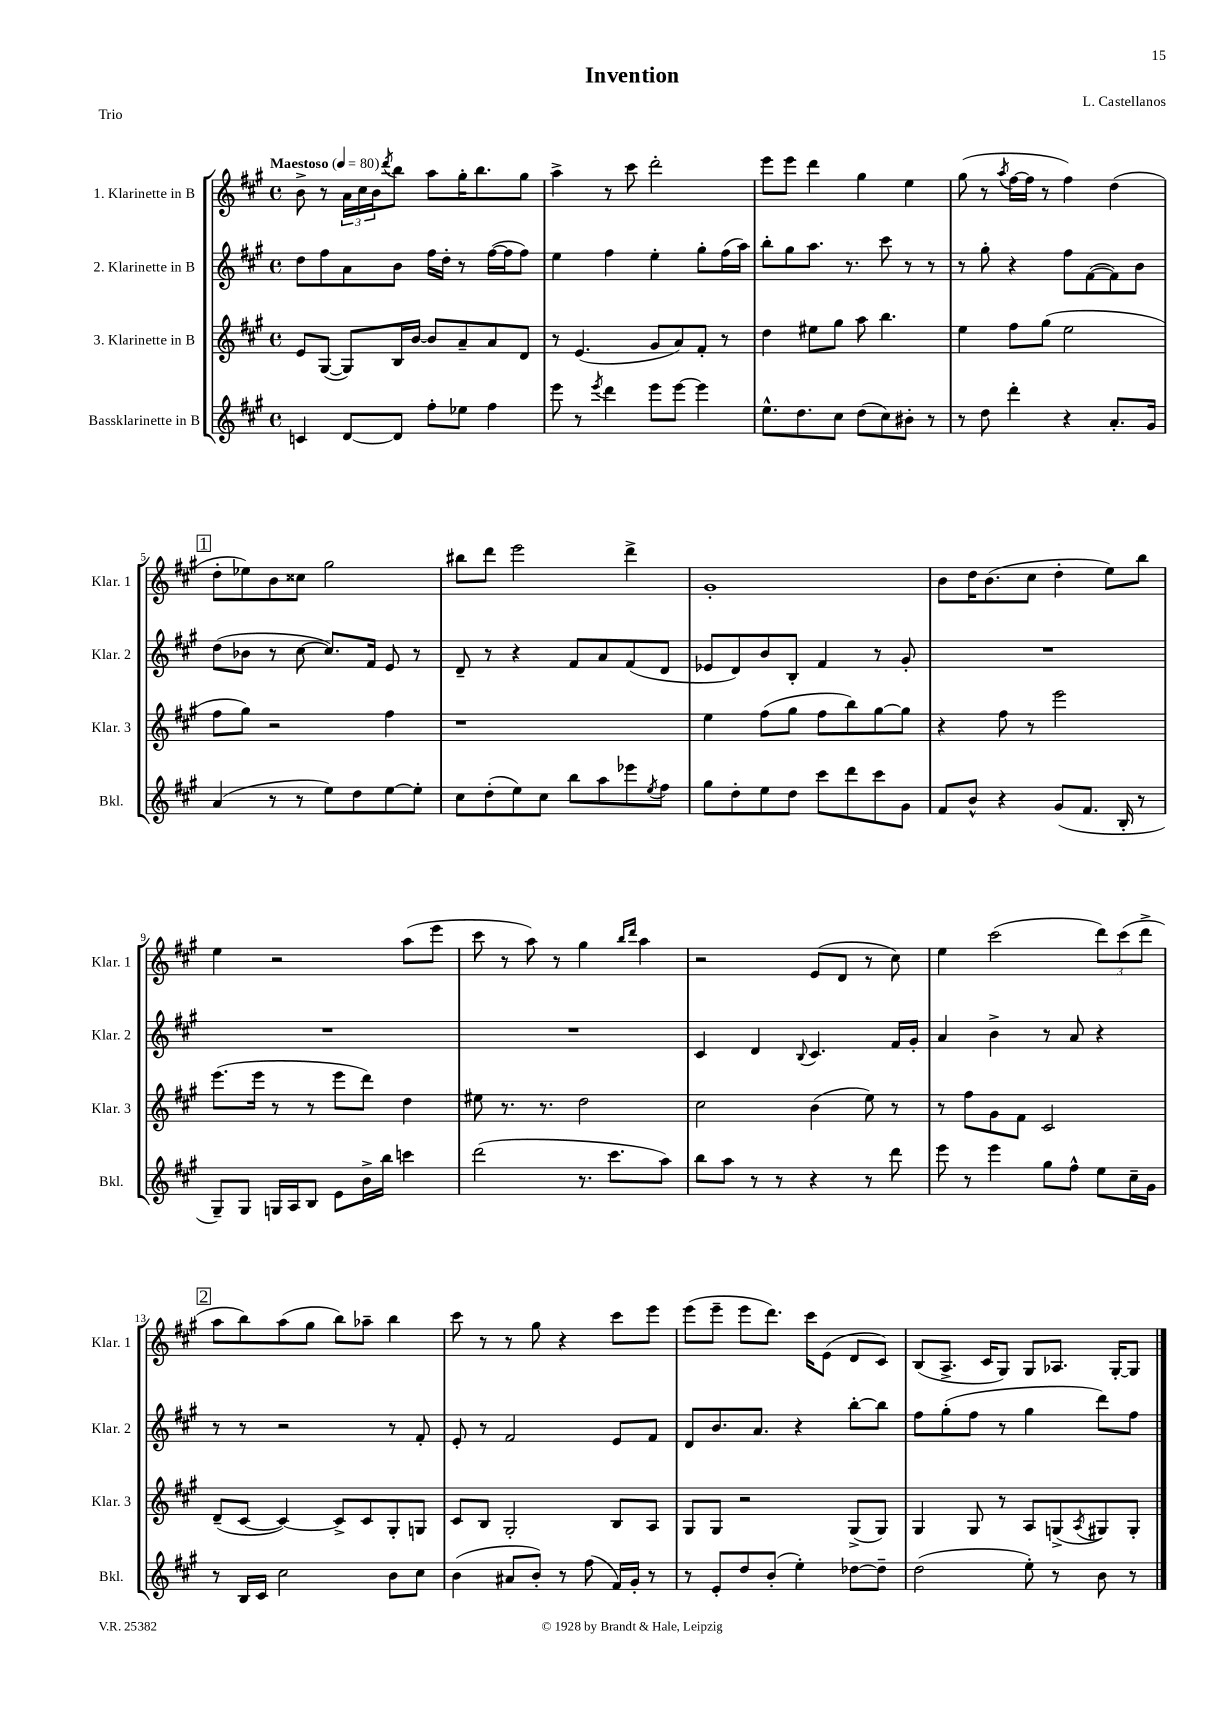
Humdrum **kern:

**kern	**kern	**kern	**kern
*part4	*part3	*part2	*part1
*staff4	*staff3	*staff2	*staff1
*I"Bassklarinette in B	*I"3. Klarinette in B	*I"2. Klarinette in B	*I"1. Klarinette in B
*I'Bkl.	*I'Klar. 3	*I'Klar. 2	*I'Klar. 1
*clefG2	*clefG2	*clefG2	*clefG2
*k[f#c#g#]	*k[f#c#g#]	*k[f#c#g#]	*k[f#c#g#]
*M4/4	*M4/4	*M4/4	*M4/4
*met(c)	*met(c)	*met(c)	*met(c)
*MM80	*MM80	*MM80	*MM80
=1	=1	=1	=1
!	!	!	!LO:TX:a:B:t=Maestoso
4cn/	8e/L	8dd\L	8b^\
.	([8G#/J	8ff#\	8r
[8d/L	8G#/L])	8a\	24a\LL
.	.	.	24cc#\
.	.	.	24b\J
.	.	.	8qddd/
8d/J]	16B/L	8b\J	8bb\J
.	[16b/JJ	.	.
8ff#'\L	8b/L]	16ff#\LL	8aa\L
.	.	16dd'\JJ	.
8ee-X\J	8a~/	8r	16gg#'\K
.	.	.	8.bb\
4ff#\	8a/	([16ff#\LL	.
.	.	16ff#\J]	.
.	8d/J	8ff#\J)	8gg#\J
=2	=2	=2	=2
8eee\	8r	4ee\	4aa^\
8r	(4.e/	.	.
8qeee/	.	.	.
4ddd\	.	4ff#\	8r
.	.	.	8ccc#\
8eee\L	8g#/L	4ee'\	2ddd'\
[8eee\J	8a/)	.	.
4eee\]	8f#'/J	8gg#'\L	.
.	8r	(16ff#\L	.
.	.	16aa\JJ)	.
=3	=3	=3	=3
8.ee^^\L	4dd\	8bb'\L	8eee\L
.	.	8gg#\	8eee\J
8.dd\	.	.	.
.	8ee#X\L	8.aa\J	4ddd\
8cc#\J	8gg#\J	.	.
.	.	8.r	.
(8dd\L	8aa\	.	4gg#\
8cc#\)	4.bb\	8ccc#\	.
8b#X'\J	.	8r	4ee\
8r	.	8r	.
=4	=4	=4	=4
8r	4ee\	8r	(8gg#\
8dd\	.	8gg#'\	8r
.	.	.	8qaa/
4ddd'\	8ff#\L	4r	[16ff#\LL
.	.	.	16ff#\JJ]
.	(8gg#\J	.	8r
4r	2ee\	8ff#\L	4ff#\)
.	.	([8f#\	.
8.a'/L	.	8f#\])	(4dd\
.	.	8b\J	.
16g#/Jk	.	.	.
!!LO:LB:g=z
!!LO:REH:place=s1:t=1
=5	=5	=5	=5
(4a/	8ff#\L	(8dd\L	8dd'\L
.	8gg#\J)	8b-X\J	8ee-X\)
8r	2r	8r	8b\
8r	.	[8cc#\	8cc##X\J
8ee\L)	.	8.cc#/L])	2gg#\
8dd\	.	.	.
.	.	16f#/Jk	.
[8ee\	4ff#\	8e/	.
8ee'\J]	.	8r	.
=6	=6	=6	=6
8cc#\L	1r	8d~/	8bb#X\L
(8dd'\	.	8r	8ddd\J
8ee\)	.	4r	2eee\
8cc#\J	.	.	.
8bb\L	.	8f#/L	.
8aa\	.	8a/	.
8eee-X\	.	(8f#/	4ddd^\
8qee/	.	.	.
8ff#\J	.	8d/J	.
=7	=7	=7	=7
8gg#\L	4ee\	8e-X/L	1g#'
8dd'\	.	8d/)	.
8ee\	(8ff#\L	8b/	.
8dd\J	8gg#\J	8B'/J	.
8ccc#\L	8ff#\L	4f#/	.
8ddd\	8bb\)	.	.
8ccc#\	[8gg#\	8r	.
8g#\J	8gg#\J]	8g#'/	.
=8	=8	=8	=8
8f#/L	4r	1r	8b\L
8b^^/J	.	.	16dd\K
.	.	.	(8.b\
4r	8ff#\	.	.
.	8r	.	8cc#\J
(8g#/L	2eee\	.	4dd'\
8.f#/J	.	.	.
.	.	.	8ee\L)
16B'/	.	.	.
8r	.	.	8bb\J
!!LO:LB:g=z
=9	=9	=9	=9
8G#~/L)	(8.eee\L	1r	4ee\
8G#/J	.	.	.
.	16eee\Jk	.	.
16Gn/LL	8r	.	2r
16A/J	.	.	.
8B/J	8r	.	.
8e\L	8eee\L	.	.
16b^\L	8ddd\J)	.	.
16bb\JJ	.	.	.
4cccn\	4dd\	.	(8aa\L
.	.	.	8eee\J
=10	=10	=10	=10
(2ddd\	8ee#X\	1r	8ccc#\
.	8.r	.	8r
.	.	.	8aa\)
.	8.r	.	.
.	.	.	8r
8.r	2dd\	.	4gg#\
8.ccc#\L	.	.	.
.	.	.	16qqbb/LL
.	.	.	16qqddd/JJ
.	.	.	4aa\
8aa\J)	.	.	.
=11	=11	=11	=11
8bb\L	2cc#\	4c#/	2r
8aa\J	.	.	.
8r	.	4d/	.
8r	.	.	.
.	.	8qqB/	.
4r	(4b\	4.c#/	(8e/L
.	.	.	8d/J
8r	8ee\)	.	8r
8ddd\	8r	16f#/LL	8cc#\)
.	.	16g#'/JJ	.
=12	=12	=12	=12
8eee\	8r	4a/	4ee\
8r	8ff#\L	.	.
4eee\	8g#\	4b^\	(2ccc#\
.	8f#\J	.	.
8gg#\L	2c#/	8r	.
8ff#^^\J	.	8a/	.
8ee\L	.	4r	12ddd\L)
.	.	.	(12ccc#\
16cc#~\L	.	.	.
.	.	.	12ddd^\J
16g#\JJ	.	.	.
!!LO:LB:g=z
!!LO:REH:place=s1:t=2
=13	=13	=13	=13
8r	(8d~/L	8r	8aa\L
16B/LL	[8c#/J	8r	8bb\)
16c#/JJ	.	.	.
2cc#\	4c#/_)	2r	(8aa\
.	.	.	8gg#\J
.	8c#^/L]	.	8bb\L)
.	8c#/	.	8aa-X~\J
8b\L	8G#'/	8r	4bb\
8cc#\J	8Gn/J	8f#'/	.
=14	=14	=14	=14
(4b\	8c#/L	8e'/	8ccc#\
.	8B/J	8r	8r
8a#X/L	2G#'/	2f#/	8r
8b'/J)	.	.	8gg#\
8r	.	.	4r
(8ff#\	.	.	.
16f#/LL)	8B/L	8e/L	8ccc#\L
16g#'/JJ	.	.	.
8r	8A/J	8f#/J	8eee\J
=15	=15	=15	=15
8r	8G#/L	8d/L	(8eee\L
8e'/L	8G#/J	8.b/	8eee~\J
8dd/	2r	.	8eee\L
.	.	8.a/J	.
(8b'/J	.	.	8.ddd\J)
4ee'\)	.	4r	.
.	.	.	16ccc#\KL
.	.	.	(8e\J
[8dd-X\L	(8G#^/L	[8bb'\L	8d/L
8dd-~\J]	8G#/J)	8bb\J]	8c#/J)
=16	=16	=16	=16
(2dd\	4G#/	8ff#\L	(8B/L
.	.	(8gg#'\	8.A^/J
.	8G#/	8ff#\J	.
.	.	.	16c#/KL
.	8r	8r	8G#/J)
8ee'\)	8A/L	4gg#\	8G#/L
8r	(8Gn^/	.	8.A-X/J
.	8qA/	.	.
8b\	8G#X/)	8ddd\L)	.
.	.	.	[16G#'/KL
8r	8G#'/J	8ff#\J	8G#/J]
==	==	==	==
*-	*-	*-	*-
